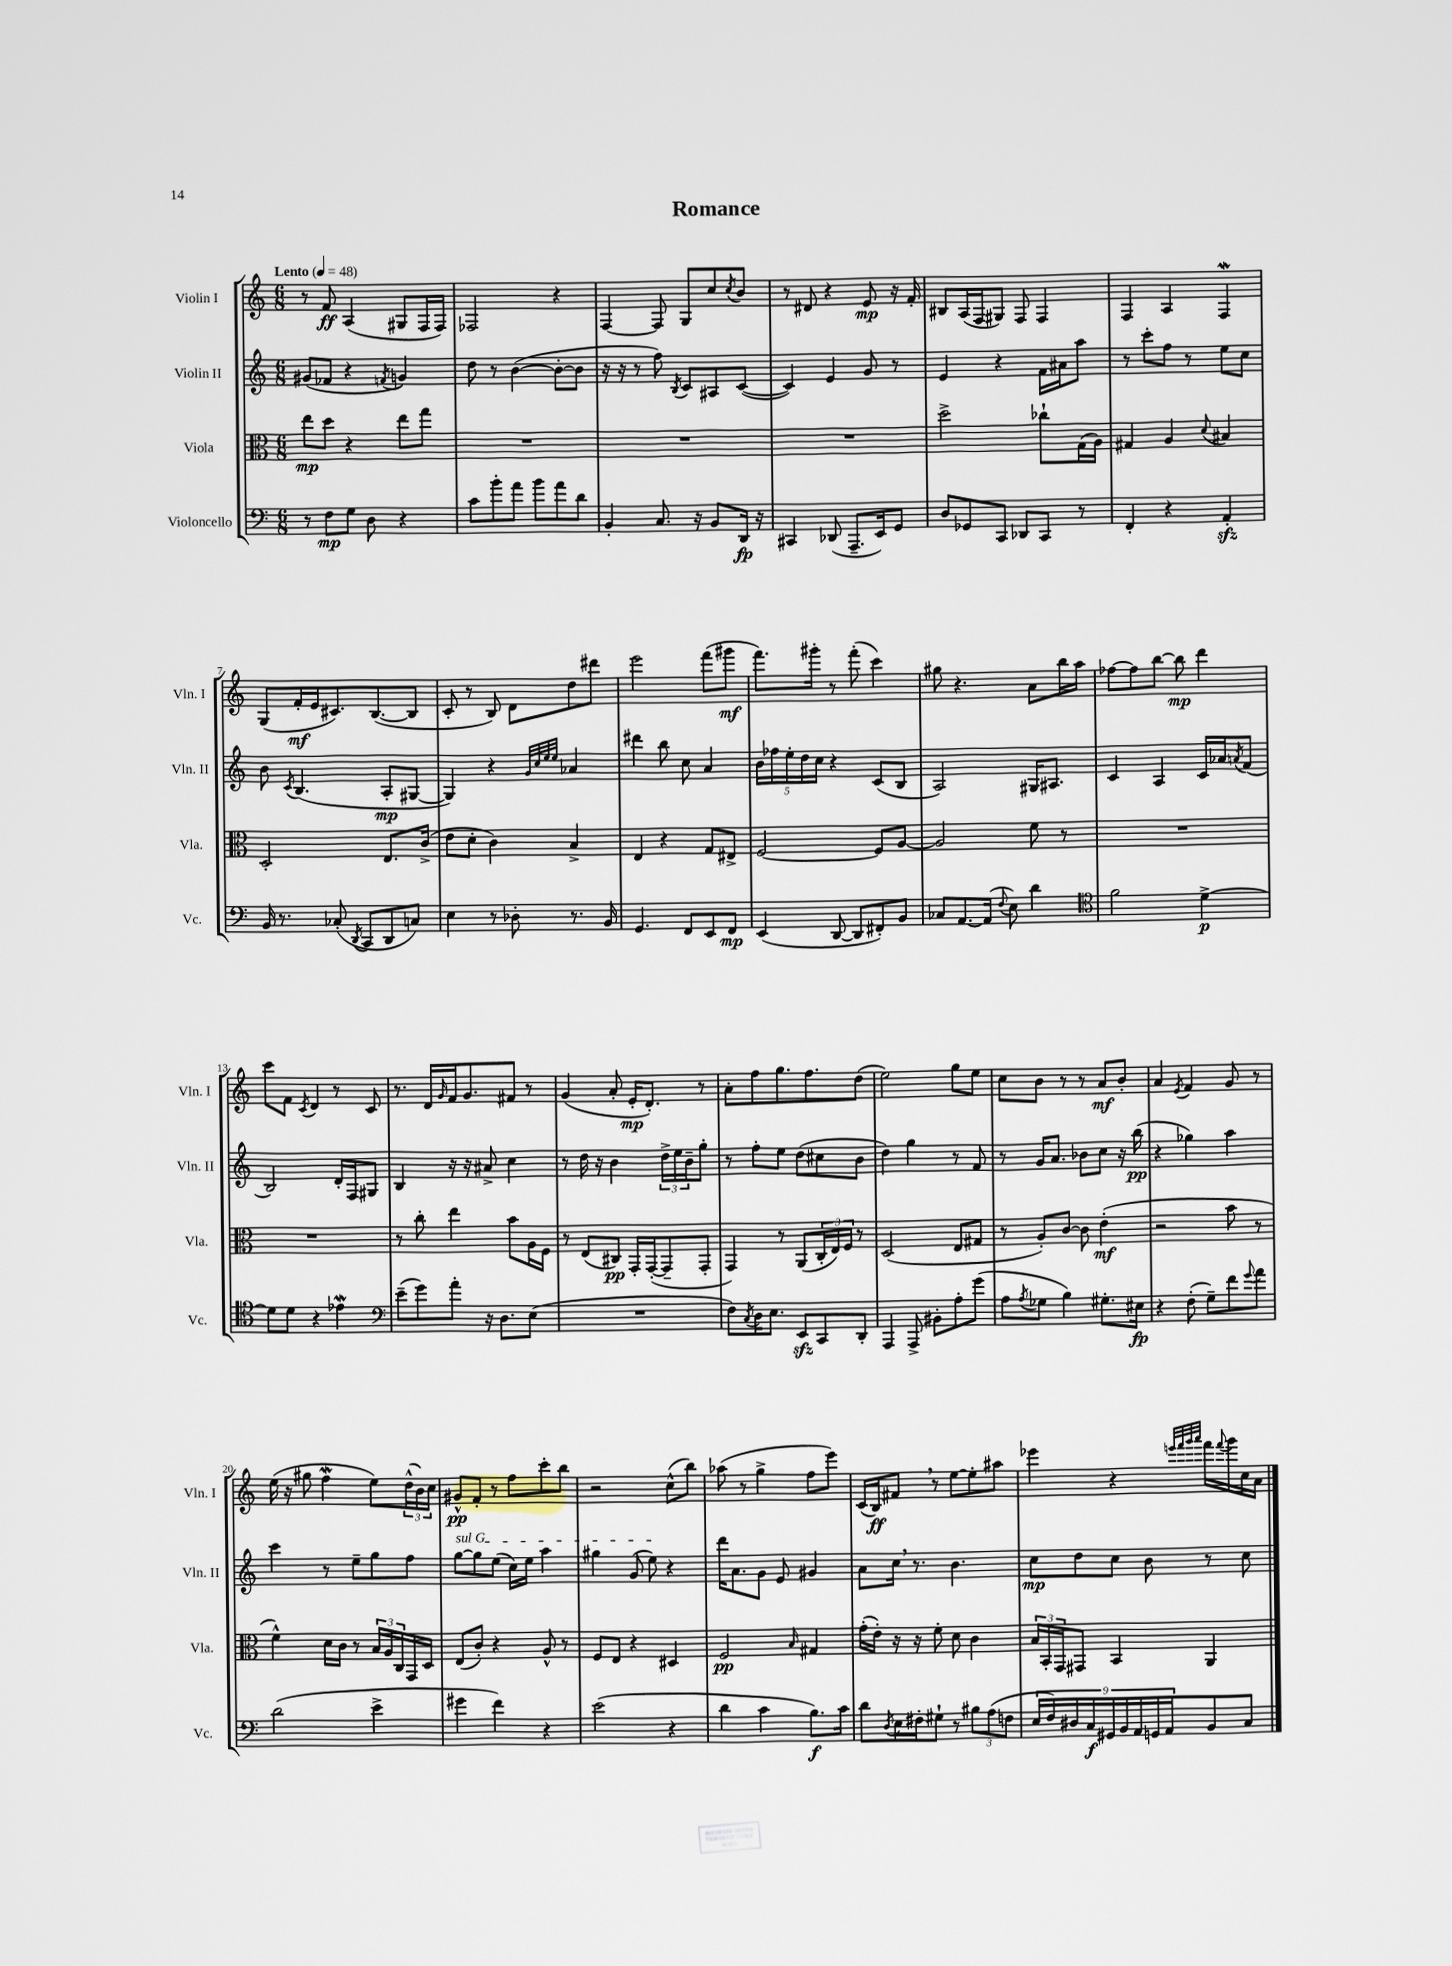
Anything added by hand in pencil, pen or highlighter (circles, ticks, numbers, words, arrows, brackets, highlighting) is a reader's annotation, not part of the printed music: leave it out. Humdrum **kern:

**kern	**kern	**kern	**kern
*staff4	*staff3	*staff2	*staff1
*clefF4	*clefC3	*clefG2	*clefG2
*k[]	*k[]	*k[]	*k[]
*M6/8	*M6/8	*M6/8	*M6/8
*MM48	*MM48	*MM48	*MM48
8r	8ee	(8g#	8r
8F	8dd	8f-	8f
8G	4r	4r	(4A
8D	.	.	.
.	.	8qf	.
4r	8ee	4g)	8G#
.	8gg	.	16F
.	.	.	16F)
=	=	=	=
8c	2.r	8dd	2F-
8b'	.	8r	.
8a	.	([4b	.
8b	.	.	.
8a	.	8b'_	4r
8d	.	8b]	.
=	=	=	=
4BB'	2.r	16r	[4F
.	.	16r	.
.	.	8r	.
8.C	.	8ff)	8F]
.	.	8qB	.
.	.	8c	8G
16r	.	.	.
8BB	.	8A#	8cc
.	.	.	8qcc
16DD	.	([8c	8b
16r	.	.	.
=	=	=	=
4CC#	2.r	4c])	8r
.	.	.	8d#
(8DD-	.	4e	4r
8.AAA~	.	.	.
.	.	8g	8e
16EE)	.	.	.
8GG	.	8r	16r
.	.	.	16f'
=	=	=	=
8D	2dd^	4e	8B#
8GG-	.	.	(16A
.	.	.	16F
8CC	.	4r	8G#)
8DD-	.	.	8F
8CC	8cc-`	16f	4F
.	.	16a#	.
8r	(16G	8aa	.
.	16A)	.	.
=	=	=	=
4FF'	4G#	8r	4F
.	.	8ccc'	.
4r	4A	8ff	4A
.	.	8r	.
.	8qqd	.	.
4AA'	4B#	8ee	4F
.	.	8cc	.
=	=	=	=
16BB	2D'	8b	(8G
8.r	.	.	.
.	.	8qc	.
.	.	(4.B	16f'
.	.	.	16e
(8C-'	.	.	8.c#)
8qDD	.	.	.
8CC	.	.	.
.	.	.	([8.B
8DD	8.E	8A'	.
8C)	.	[8G#	8B]
.	(16c^	.	.
=	=	=	=
4E	8e	4G#])	8c'
.	8d'	.	8r
8r	4c)	4r	8B)
8D-'	.	.	8d
.	.	32qqg	.
.	.	32qqcc	.
.	.	32qqee	.
.	.	32qqee	.
8.r	4B^	4a-	8dd
.	.	.	8ddd#
16BB	.	.	.
=	=	=	=
4.GG	4E	4ddd#	2eee
.	4r	8bb	.
8FF	.	8cc	.
8EE	8G	4a	(8fff
8FF	8E#^	.	8ggg#
=	=	=	=
(4EE	[2F	20b	8.fff)
.	.	20ff-	.
.	.	20ee'	.
.	.	20dd	.
.	.	.	16ggg#'
.	.	20cc	.
[8DD	.	4r	8r
8DD]	.	.	(8fff'
8FF#')	8F]	(8c	4ccc)
8BB	[8A	8B	.
=	=	=	=
8C-	2A]	2A)	8gg#
[8.AA	.	.	4.r
(16AA]	.	.	.
8qqF	.	.	.
8E)	.	.	.
4d	8f	16G#	8a
.	.	8.A#	.
.	8r	.	16bb
.	.	.	16aa
=	=	=	=
*clefC4	*	*	*
2f	2.r	4c	[8ff-
.	.	.	8ff-]
.	.	4A	[8bb
.	.	.	8bb]
[4d^	.	16c	4ddd
.	.	16a-	.
.	.	8qa	.
.	.	(8f	.
=	=	=	=
8d]	2.r	2B)	8ccc
8d	.	.	8f
.	.	.	8qc
4r	.	.	4d
4e-	.	16d'	8r
.	.	16F	.
.	.	8G#	8c
=	=	=	=
*clefF4	*	*	*
(8e~	8r	4B	8.r
8g)	8cc'	.	.
.	.	.	16d
.	.	.	16qqg
8a'	4ee	16r	16f
.	.	16r	8.g
16r	.	8a#^	.
8.D	.	.	.
.	8b	4cc	8f#
(8E	16A	.	8r
.	16F	.	.
=	=	=	=
2.r	8r	8r	(4g
.	(8E	16dd	.
.	.	16r	.
.	8C#)	4b	8a'
.	16GG'	.	16e'
.	([16GG'	.	8.d')
.	8GG~]	24dd^	.
.	.	24ee	.
.	.	24b~	.
.	8GG'	8gg'	8r
=	=	=	=
8F)	4GG)	8r	8a'
8qC	.	.	.
16D	.	8ff'	8ff
8.E	.	.	.
.	8r	8ee	8.gg
8EE	(8AA	(8dd	.
.	.	.	8.ff
8CC	24C'	8cc#	.
.	24E)	.	.
.	24F	.	.
8DD'	8r	8b	(8dd
=	=	=	=
4AAA	(2D	4dd)	2ee)
8AAA^	.	4gg	.
8BB#'	.	.	.
8A'	8E	8r	8gg
(8g	8G#	8f	8ee
=	=	=	=
8A	8r	8r	8cc
8qA	.	.	.
8G-	8A')	16g	8b
.	.	8.a	.
4B)	[8c	.	8r
.	8c]	8b-	8r
8.G#'	(4e'	8cc	8a
.	.	16r	8b'
16E#	.	(16bb	.
=	=	=	=
4r	2r	4r	4a
.	.	.	8qe
(8F'	.	4gg-)	4f
8G~)	.	.	.
8f	8b	4aa	8g
8qqg	.	.	.
8a	8r	.	8r
=	=	=	=
(2d	4f^^)	4ccc	(16ee
.	.	.	16r
.	.	.	8gg#
.	16d	8r	4ff
.	16c	.	.
.	8r	8ee~	.
4e^	24B	8gg	8ee)
.	24A	.	.
.	24C	.	.
.	16GG	8ff	(24dd^^
.	.	.	24b)
.	16D	.	.
.	.	.	24cc
=	=	=	=
4g#	(8E	[8gg	8g#^^
.	8c')	8gg]	8f'
4f)	4r	(8ee	8r
.	.	16cc)	8ff
.	.	16ee	.
4r	8A^^	4aa	8ccc'
.	8r	.	8bb
=	=	=	=
(2e	8F	4gg#	2r
.	8E	.	.
.	4r	(8g	.
.	.	8ee)	.
4r	4D#	4r	(8cc^^
.	.	.	8bb)
=	=	=	=
4d	2F	16ddd	(8aa-
.	.	8.a	.
.	.	.	8r
4c	.	8g	4gg^
.	.	8e	.
.	16qqB	.	.
8.B)	4G#	4g#	8ff
.	.	.	8eee)
16c	.	.	.
=	=	=	=
8d	(16g'	8a	(16c
.	16e')	.	16B)
8qD	.	.	.
16E	16r	16cc	8f#
16F#'	16r	8.r	.
8G#`	8f'	.	8r
8r	8d	4.b	[8ee
12B#	4c	.	8ee']
(12A	.	.	.
.	.	.	8aa#
12F	.	.	.
=	=	=	=
18E	24B	8cc	4eee-
.	24BB'	.	.
18F)	.	.	.
.	24GG	.	.
18D#	.	.	.
.	8GG#	8dd	.
18C	.	.	.
18GG#	.	.	.
.	4BB	8cc	4r
18BB	.	.	.
18AA	.	.	.
.	.	8b	.
18GG	.	.	.
18AA	.	.	.
.	.	.	32qqeee
.	.	.	32qqfff
.	.	.	32qqggg
.	.	.	32qqaaa
8BB	4AA	8r	16fff
.	.	.	8qqfff
.	.	.	16ggg
8C	.	8cc	16cc
.	.	.	16a
==	==	==	==
*-	*-	*-	*-
